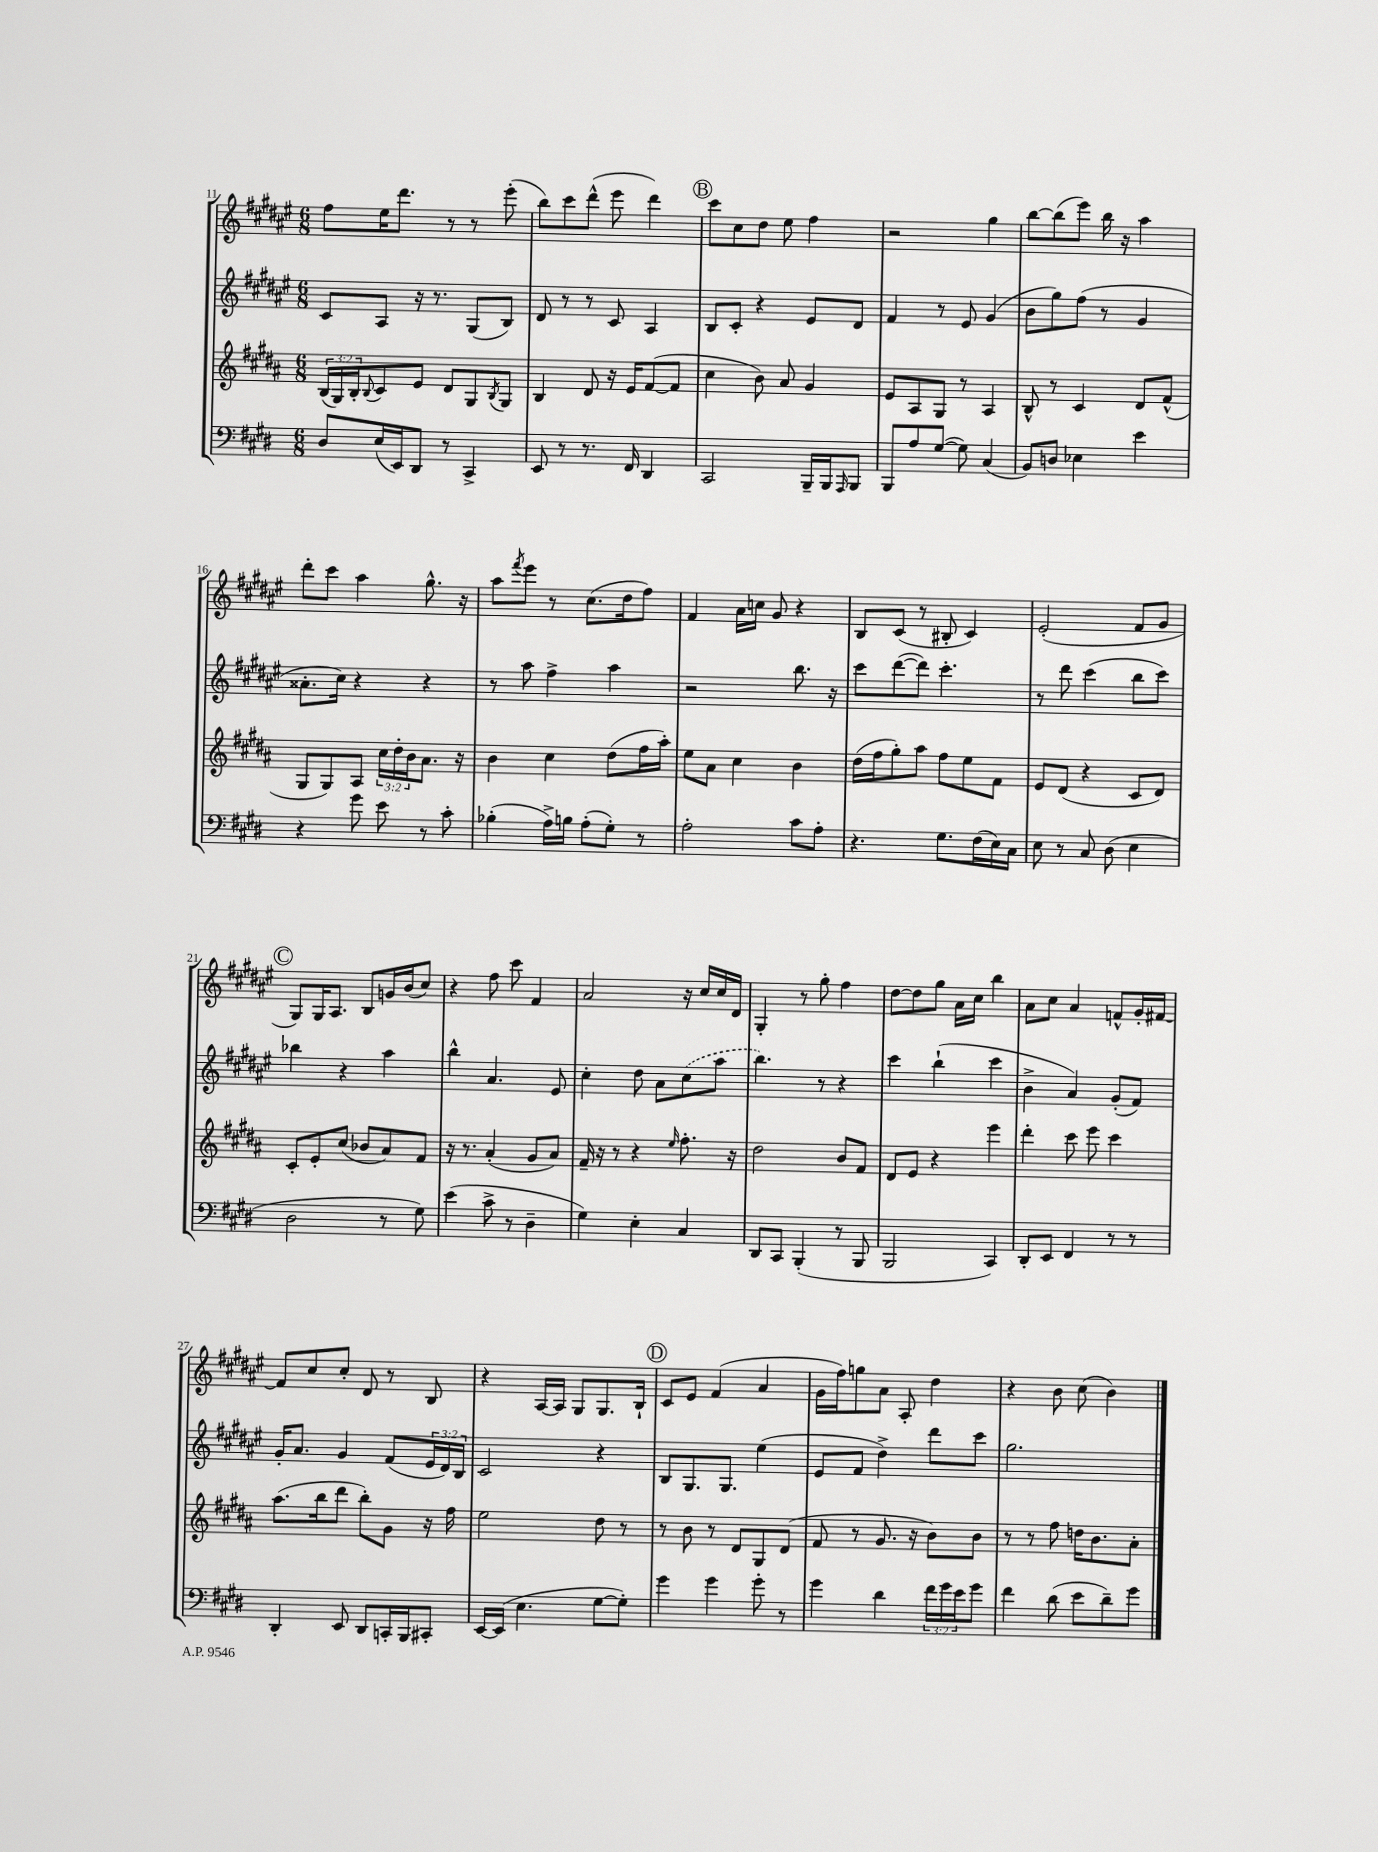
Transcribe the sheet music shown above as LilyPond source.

<<
\new StaffGroup <<
\new Staff = "s0" {
    \clef treble \key fis \major \numericTimeSignature \time 6/8
    fis''8 eis''16 dis'''8. r8 r8 eis'''8-.( |
    b''8) cis'''8 dis'''8-^( eis'''8 dis'''4) |
    \mark \markup { \circle "B" } cis'''8 cis''8 dis''8 eis''8 fis''4 |
    r2 gis''4 |
    b''8~ b''8( eis'''8) b''16 r16 ais''4 |
    dis'''8-. cis'''8 ais''4 gis''8.-^ r16 |
    ais''8 \acciaccatura { fis'''8 } eis'''8 r8 cis''8.( dis''16 fis''8) |
    fis'4 ais'16 c''16 gis'8 r4 |
    b8 cis'8( r8 bis8-. cis'4) |
    eis'2-.( fis'8 gis'8 |
    \mark \markup { \circle "C" } gis8) gis16 ais8. b8 g'16 b'16( cis''8) |
    r4 fis''8 cis'''8 fis'4 |
    ais'2 r16 cis''16 cis''16 dis'16 |
    gis4-. r8 gis''8-. fis''4 |
    dis''8~ dis''8 gis''8 ais'16 cis''16 b''4 |
    ais'8 cis''8 ais'4 f'8-^ gis'16-. fis'16~ |
    fis'8 cis''8 cis''8-. dis'8 r8 b8 |
    r4 ais16~ ais16 gis8 gis8. b16-! |
    \mark \markup { \circle "D" } cis'8 eis'8 fis'4( ais'4 |
    gis'16 fis''16) g''8 ais'8 ais8-. dis''4 |
    r4 b'8 cis''8( b'4) \bar "|." |
}
\new Staff = "s1" {
    \clef treble \key fis \major \numericTimeSignature \time 6/8 \override Staff.TupletNumber.text = #tuplet-number::calc-fraction-text
    cis'8 ais8 r16 r8. gis8( b8) |
    dis'8 r8 r8 cis'8 ais4 |
    \mark \markup { \circle "B" } b8 cis'8-. r4 eis'8 dis'8 |
    fis'4 r8 eis'8 gis'4( |
    b'8 gis''8) fis''8( r8 gis'4 |
    aisis'8.-. cis''16) r4 r4 |
    r8 ais''8 fis''4-> ais''4 |
    r2 b''8. r16 |
    cis'''8 dis'''8~( dis'''8) cis'''4.-. |
    r8 dis'''8 cis'''4( b''8 cis'''8) |
    \mark \markup { \circle "C" } bes''4 r4 ais''4 |
    b''4-^ ais'4. eis'8 |
    cis''4-. dis''8 ais'8 \once \slurDashed cis''8( ais''8 |
    b''4.) r8 r4 |
    cis'''4 b''4-!( cis'''4 |
    b'4-> ais'4) gis'8-.( fis'8) |
    gis'16-. ais'8. gis'4 fis'8( \tuplet 3/2 { eis'16 dis'16) b16 } |
    cis'2 r4 |
    \mark \markup { \circle "D" } b8 gis8. gis8. eis''4( |
    eis'8 fis'8 dis''4->) dis'''8 cis'''8 |
    gis''2. \bar "|." |
}
\new Staff = "s2" {
    \clef treble \key b \major \numericTimeSignature \time 6/8 \override Staff.TupletNumber.text = #tuplet-number::calc-fraction-text
    \tuplet 3/2 { b16( gis16) b16-. } \appoggiatura { b8 } cis'8 e'8 dis'8 gis8 \acciaccatura { b8 } gis8 |
    b4 dis'8 r16 e'16 fis'8~( fis'8 |
    \mark \markup { \circle "B" } cis''4 b'8) ais'8 gis'4 |
    e'8 ais8 gis8 r8 ais4 |
    b8-^ r8 cis'4 dis'8 fis'8-^( |
    gis8 gis8) ais8 \tuplet 3/2 { cis''16 dis''16-. b'16 } ais'8. r16 |
    b'4 cis''4 dis''8( fis''16 ais''16-.) |
    e''8 ais'8 cis''4 b'4 |
    dis''16( fis''16 gis''8-.) ais''8 fis''8 e''8 fis'8 |
    e'8 dis'8( r4 cis'8 dis'8) |
    \mark \markup { \circle "C" } cis'8-. e'8-. cis''8( bes'8 ais'8) fis'8 |
    r16 r8. ais'4-.( gis'8 ais'8) |
    fis'16-- r16 r8 r4 \grace { e''16 } fis''8.-. r16 |
    dis''2 b'8 fis'8 |
    dis'8 e'8 r4 e'''4 |
    dis'''4-. cis'''8 e'''8 cis'''4 |
    ais''8.( b''16 dis'''8 b''8-.) gis'8 r16 fis''16 |
    e''2 dis''8 r8 |
    \mark \markup { \circle "D" } r8 b'8 r8 dis'8 gis8 dis'8( |
    fis'8 r8 gis'8. r16 b'8) b'8 |
    r8 r8 fis''8 d''16 b'8. ais'8-. \bar "|." |
}
\new Staff = "s3" {
    \clef bass \key e \major \numericTimeSignature \time 6/8 \override Staff.TupletNumber.text = #tuplet-number::calc-fraction-text
    dis8 e16( e,16) dis,8 r8 cis,4-> |
    e,8 r8 r8. fis,16 dis,4 |
    \mark \markup { \circle "B" } cis,2 b,,16-- b,,16 \grace { a,,16 } b,,8 |
    b,,8 a8 gis8~( gis8) cis4( |
    b,8) d8 ees4 e'4 |
    r4 gis'8 e'8 r8 cis'8-. |
    bes4-.( a16->) b16 a8-.( gis8-.) r8 |
    a2-. cis'8 a8-. |
    r4. gis8. fis16( e16) cis16 |
    e8 r8 cis8 dis8( e4 |
    \mark \markup { \circle "C" } dis2 r8 gis8) |
    e'4( cis'8-> r8 dis4-- |
    gis4) e4-. cis4 |
    dis,8 cis,8 b,,4-.( r8 b,,8 |
    b,,2 cis,4) |
    dis,8-. e,8 fis,4 r8 r8 |
    dis,4-. e,8 dis,8 c,16-. b,,16 cis,8-. |
    e,16~ e,16( e4. gis8~ gis8-.) |
    \mark \markup { \circle "D" } gis'4 gis'4 gis'8-. r8 |
    gis'4 dis'4 \tuplet 3/2 { fis'16 gis'16 e'16 } gis'8 |
    fis'4 dis'8( e'8 dis'8--) gis'8 \bar "|." |
}
>>
>>
\layout { \context { \Score currentBarNumber = #11 } }
